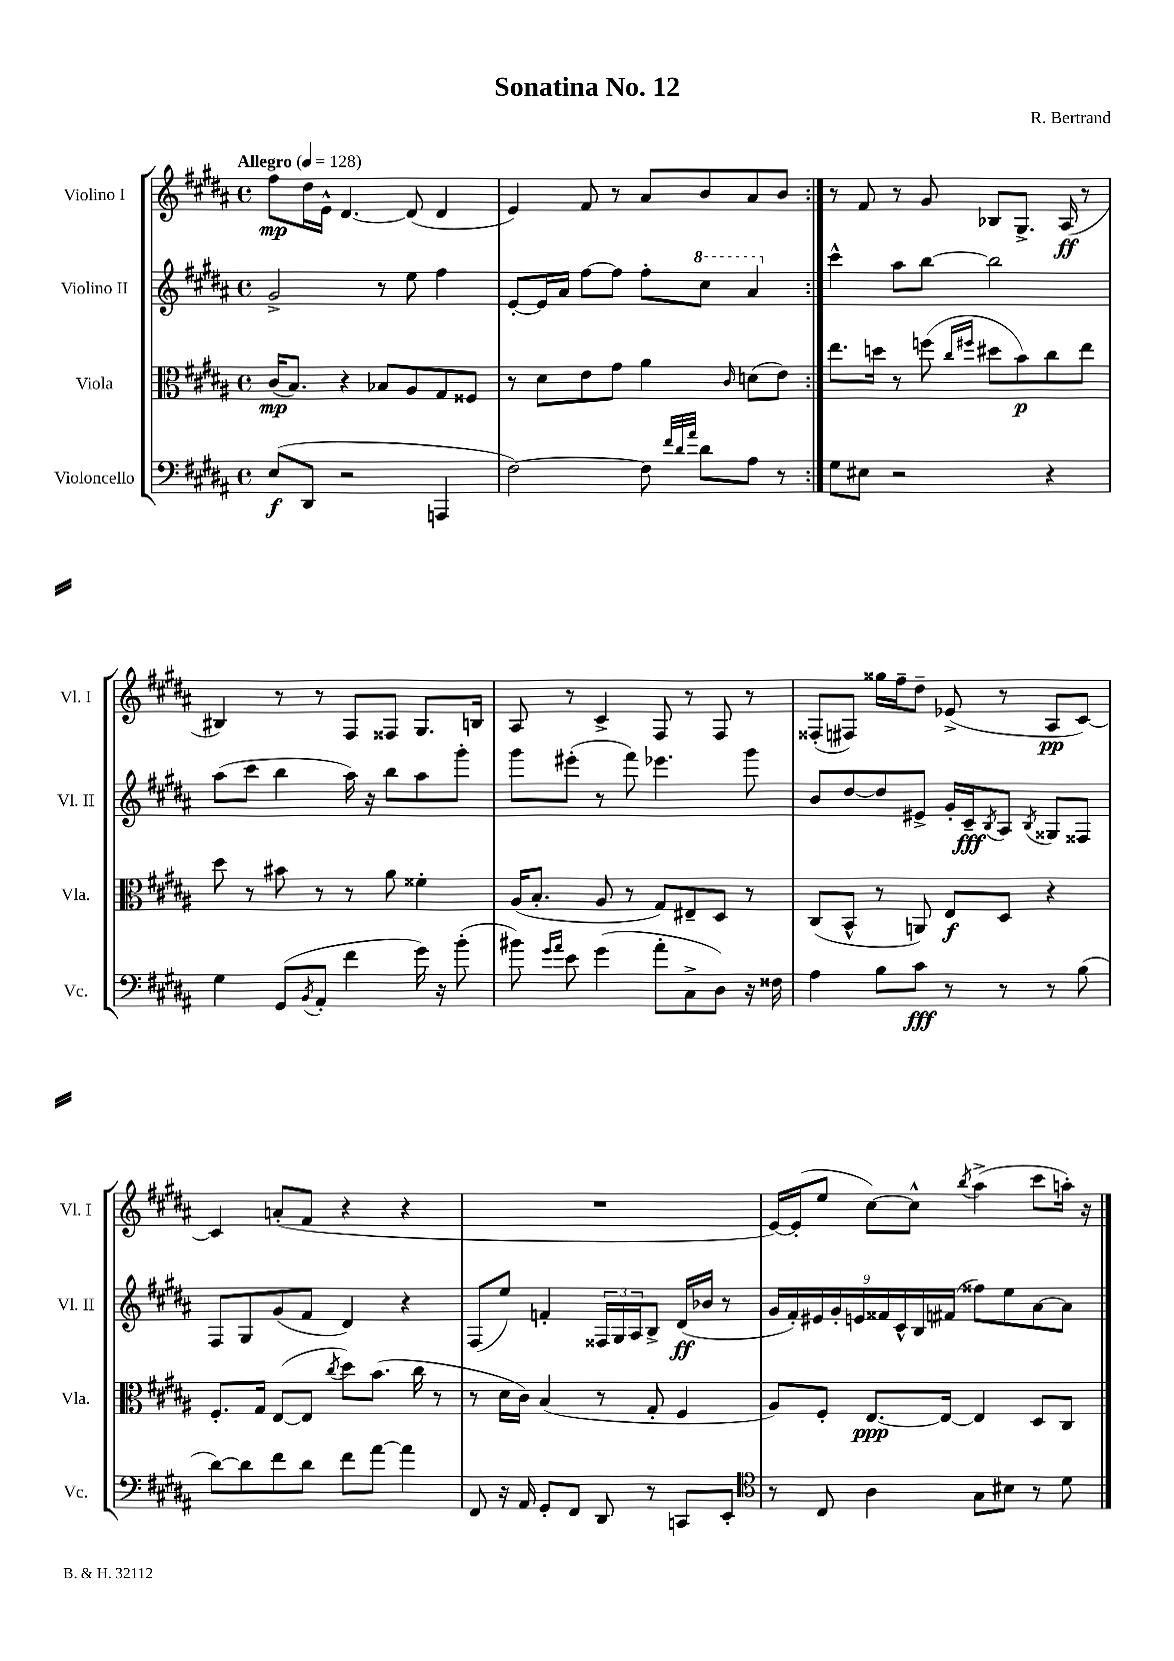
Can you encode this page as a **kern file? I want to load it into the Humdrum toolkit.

**kern	**dynam	**kern	**dynam	**kern	**dynam	**kern	**dynam
*part4	*part4	*part3	*part3	*part2	*part2	*part1	*part1
*staff4	*staff4	*staff3	*staff3	*staff2	*staff2	*staff1	*staff1
*I"Violoncello	*	*I"Viola	*	*I"Violino II	*	*I"Violino I	*
*I'Vc.	*	*I'Vla.	*	*I'Vl. II	*	*I'Vl. I	*
*clefF4	*	*clefC3	*	*clefG2	*	*clefG2	*
*k[f#c#g#d#a#]	*	*k[f#c#g#d#a#]	*	*k[f#c#g#d#a#]	*	*k[f#c#g#d#a#]	*
*M4/4	*	*M4/4	*	*M4/4	*	*M4/4	*
*met(c)	*	*met(c)	*	*met(c)	*	*met(c)	*
*MM128	*	*MM128	*	*MM128	*	*MM128	*
=1	=1	=1	=1	=1	=1	=1	=1
!	!	!	!	!	!	!LO:TX:a:B:t=Allegro	!
(8E/L	f	(16c#/KL	mp	2g#^/	.	8ff#\L	mp
.	.	8.B/J)	.	.	.	.	.
8DD#/J	.	.	.	.	.	16dd#\L	.
.	.	.	.	.	.	16e^^\JJ	.
2r	.	4r	.	.	.	[4.d#/	.
.	.	8B-X/L	.	8r	.	.	.
.	.	8A#/	.	8ee\	.	(8d#/]	.
4AAAn/	.	8G#/	.	4ff#\	.	4d#/	.
.	.	8F##X/J	.	.	.	.	.
=2	=2	=2	=2	=2	=2	=2	=2
[2F#\)	.	8r	.	[8e'/L	.	4e/)	.
.	.	8d#\L	.	16e/L]	.	.	.
.	.	.	.	16a#/JJ	.	.	.
.	.	8e\	.	[8ff#\L	.	8f#/	.
.	.	8g#\J	.	8ff#\J]	.	8r	.
8F#\]	.	4a#\	.	8ff#'\L	.	8a#/L	.
32qqf#/LLL	.	.	.	.	.	.	.
32qqd#/	.	.	.	.	.	.	.
32qqa#/JJJ	.	.	.	.	.	.	.
*	*	*	*	*8va	*	*	*
8d#\L	.	.	.	8ccc#\J	.	8b/	.
.	.	16qqc#/	.	.	.	.	.
8A#\J	.	(8dn\L	.	4aa#/	.	8a#/	.
8r	.	8e\J)	.	.	.	8b/J	.
=3:|!	=3:|!	=3:|!	=3:|!	=3:|!	=3:|!	=3:|!	=3:|!
*	*	*	*	*X8va	*	*	*
8G#\L	.	8.ee\L	.	4ccc#^^\	.	8r	.
8E#X\J	.	.	.	.	.	8f#/	.
.	.	16ddn\Jk	.	.	.	.	.
2r	.	8r	.	8aa#\L	.	8r	.
.	.	(8ffn\	.	[8bb\J	.	8g#/	.
.	.	16qqcc#/LL	.	.	.	.	.
.	.	16qqff#X/JJ	.	.	.	.	.
.	.	8dd#X\L	.	2bb\]	.	8B-X/L	.
.	.	8b\)	p	.	.	8.G#^/J	.
4r	.	8cc#\	.	.	.	.	.
.	.	.	.	.	.	(16A#/	ff
.	.	8ee\J	.	.	.	8r	.
!!LO:LB:g=z
=4	=4	=4	=4	=4	=4	=4	=4
4G#\	.	8dd#\	.	(8aa#\L	.	4B#X/)	.
.	.	8r	.	8ccc#\J	.	.	.
(8GG#/L	.	8b#X\	.	4bb\	.	8r	.
8qBB/	.	.	.	.	.	.	.
8AA#'/J	.	8r	.	.	.	8r	.
4f#\	.	8r	.	16aa#\)	.	8F#/L	.
.	.	.	.	16r	.	.	.
.	.	8a#\	.	8bb\L	.	8F##X/J	.
16g#\)	.	4f##X'\	.	8aa#\	.	8.G#/L	.
16r	.	.	.	.	.	.	.
(8b'\	.	.	.	8ggg#'\J	.	.	.
.	.	.	.	.	.	16Bn/Jk	.
=5	=5	=5	=5	=5	=5	=5	=5
8b#X\)	.	(16A#/KL	.	8ggg#\L	.	8A#/	.
.	.	8.B'/J	.	.	.	.	.
16qqg#/LL	.	.	.	.	.	.	.
16qqa#/JJ	.	.	.	.	.	.	.
8e\	.	.	.	(8eee#X'\J	.	8r	.
(4g#\	.	8A#/	.	8r	.	4c#^/	.
.	.	8r	.	8fff#\)	.	.	.
8a#'\L	.	8G#/L)	.	4.eee-X\	.	8F#/	.
8C#^\	.	8E#X~/	.	.	.	8r	.
8D#\J)	.	8D#/J	.	.	.	8F#/	.
16r	.	8r	.	8ggg#\	.	8r	.
16F##X\	.	.	.	.	.	.	.
=6	=6	=6	=6	=6	=6	=6	=6
4A#\	.	(8C#/L	.	8b/L	.	(8F##X'/L	.
.	.	8BB^^/J	.	[8dd#/	.	8F#X/J)	.
8B\L	.	8r	.	8dd#/]	.	16gg##X\LL	.
.	.	.	.	.	.	16ff#~\J	.
8c#\J	fff	8AAn/)	.	8e#X^/J	.	8dd#~\J	.
8r	.	8E/L	f	16g#'/LL	.	(8e-X^/	.
.	.	.	.	16c#~/J	fff	.	.
.	.	.	.	8qB/	.	.	.
8r	.	8D#/J	.	8A#/J	.	8r	.
.	.	.	.	8qB/	.	.	.
8r	.	4r	.	8G##X/L	.	8A#/L	pp
(8B\	.	.	.	8F##X/J	.	[8c#/J)	.
!!LO:LB:g=z
=7	=7	=7	=7	=7	=7	=7	=7
[8d#\L)	.	8.F#'/L	.	8F#/L	.	4c#/]	.
8d#\]	.	.	.	8G#/	.	.	.
.	.	16G#/Jk	.	.	.	.	.
8f#\	.	([8E/L	.	(8g#/	.	(8an'/L	.
8d#\J	.	8E/J]	.	8f#/J	.	8f#/J	.
.	.	8qcc#/	.	.	.	.	.
8f#\L	.	8dd#\L)	.	4d#/)	.	4r	.
[8a#\J	.	(8.b\J	.	.	.	.	.
4a#\]	.	.	.	4r	.	4r	.
.	.	16cc#\	.	.	.	.	.
.	.	8r	.	.	.	.	.
=8	=8	=8	=8	=8	=8	=8	=8
8FF#/	.	8r	.	(8F#/L	.	1r	.
16r	.	16d#\LL	.	8ee/J)	.	.	.
16AA#/	.	16c#\JJ)	.	.	.	.	.
8GG#'/L	.	(4B/	.	4fn'/	.	.	.
8FF#/J	.	.	.	.	.	.	.
8DD#/	.	8r	.	24F##X/LL	.	.	.
.	.	.	.	24G#/	.	.	.
.	.	.	.	24A#/J	.	.	.
8r	.	8G#'/	.	8B^/J	.	.	.
8CCn/L	.	4F#/	.	(16d#/LL	ff	.	.
.	.	.	.	16b-X/JJ	.	.	.
8EE'/J	.	.	.	8r	.	.	.
=9	=9	=9	=9	=9	=9	=9	=9
*clefC4	*	*	*	*	*	*	*
8r	.	8A#/L)	.	18g#/LL	.	[16e/LL)	.
.	.	.	.	18f#'/)	.	.	.
.	.	.	.	.	.	(16e'/J]	.
.	.	.	.	18e#X/	.	.	.
8C#/	.	8F#'/J	.	.	.	8ee/J	.
.	.	.	.	18g#'/	.	.	.
.	.	.	.	18en/	.	.	.
4A#\	.	[8.E/L	ppp	.	.	[8cc#\L)	.
.	.	.	.	18f##X/	.	.	.
.	.	.	.	18c#^^/	.	.	.
.	.	.	.	.	.	8cc#^^\J]	.
.	.	.	.	18B/	.	.	.
.	.	16E/Jk_	.	.	.	.	.
.	.	.	.	(18f#X/JJ	.	.	.
.	.	.	.	.	.	8qbb/	.
8G#\L	.	4E/]	.	8ff##X\L)	.	(4aa#^\	.
8B#X\J	.	.	.	8ee\	.	.	.
8r	.	8D#/L	.	[8a#\	.	8ccc#\L	.
8d#\	.	8C#/J	.	8a#\J]	.	16aan'\Jk)	.
.	.	.	.	.	.	16r	.
==	==	==	==	==	==	==	==
*-	*-	*-	*-	*-	*-	*-	*-
